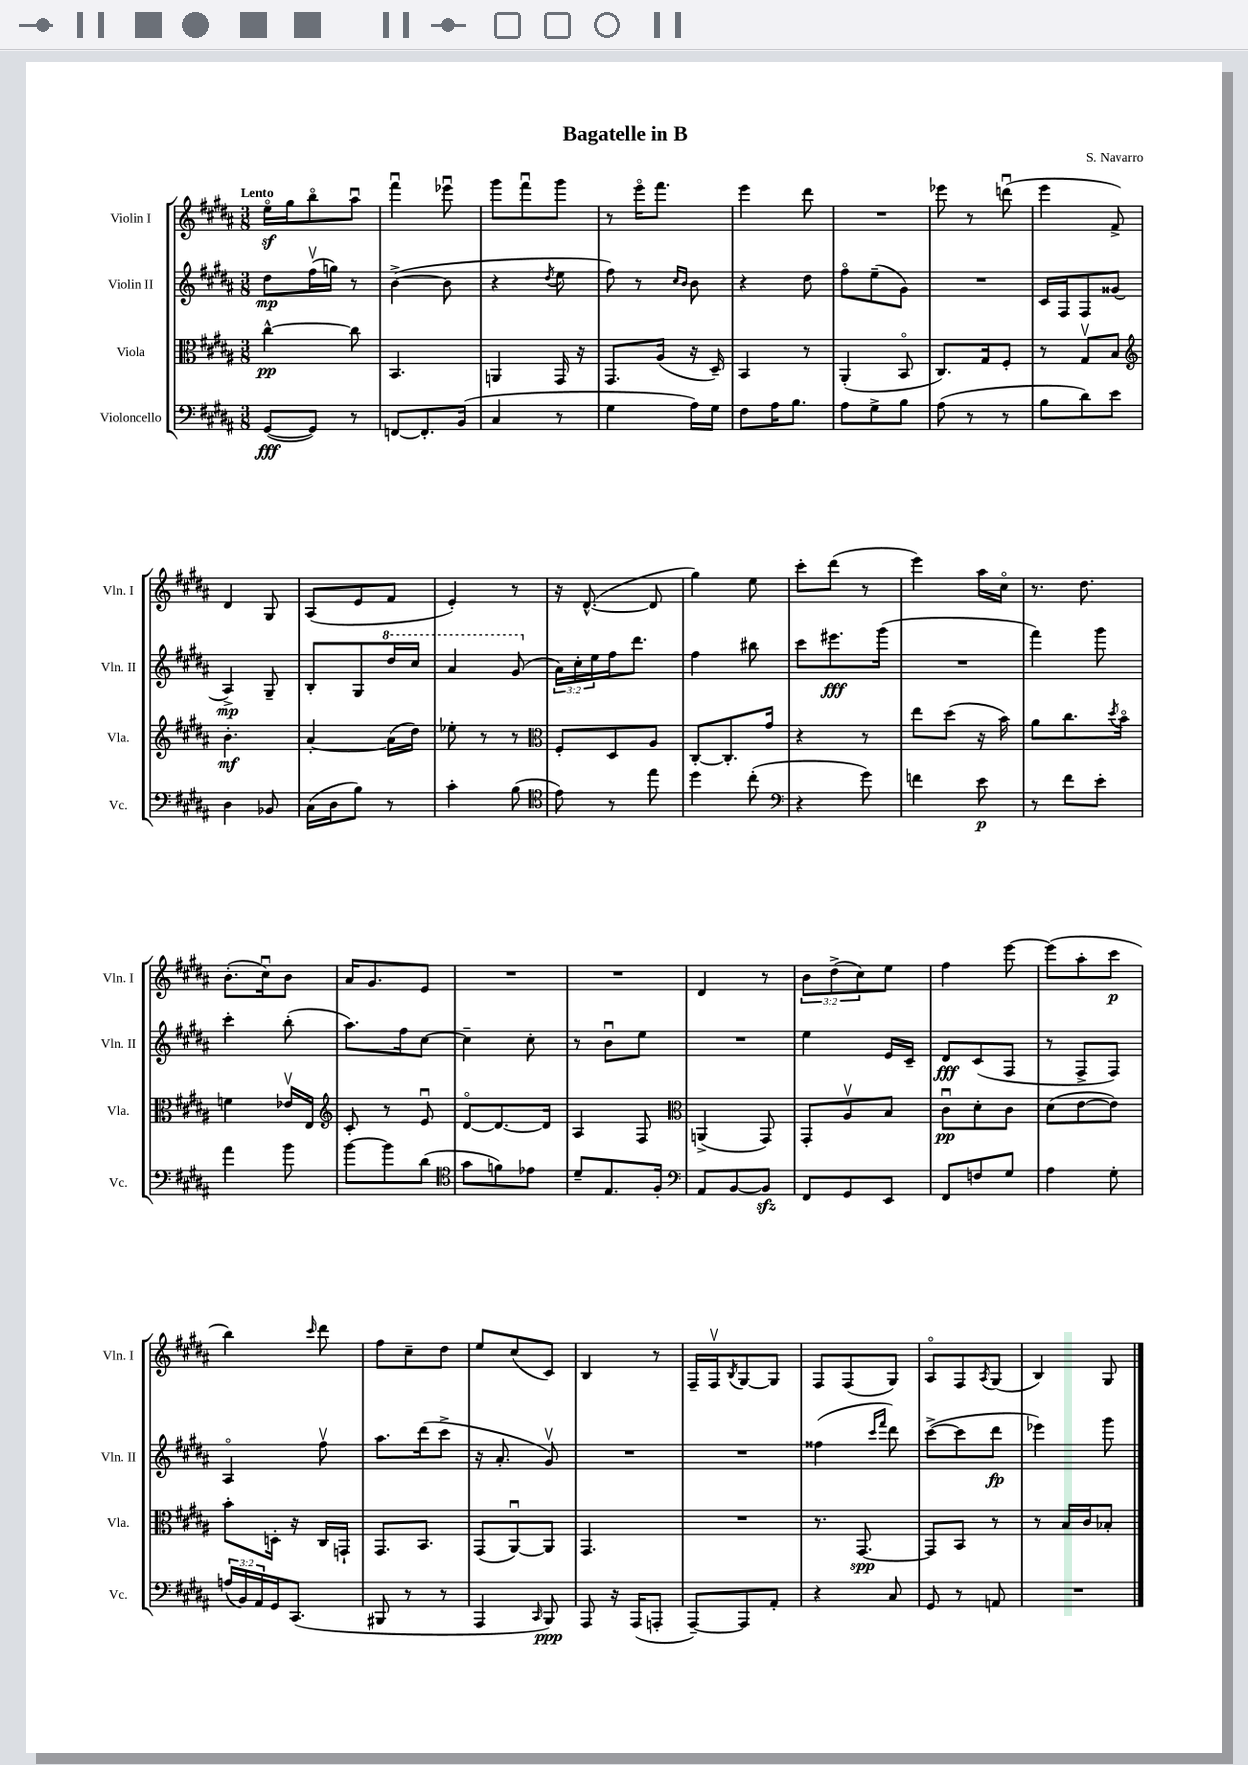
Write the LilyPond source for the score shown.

\header { title = "Bagatelle in B" composer = "S. Navarro" }
<<
\new StaffGroup <<
\new Staff = "s0" \with { instrumentName = "Violin I" shortInstrumentName = "Vln. I" } {
    \clef treble \key b \major \numericTimeSignature \time 3/8 \override Staff.TupletNumber.text = #tuplet-number::calc-fraction-text \tempo "Lento"
    e''16\flageolet\sf gis''16 b''8\flageolet ais''8\downbow |
    fis'''4\downbow ees'''8\downbow |
    gis'''8 fis'''8\downbow gis'''8 |
    r8 e'''16\flageolet fis'''8. |
    e'''4 dis'''8 |
    R4. |
    ees'''8 r8 d'''8\downbow( |
    e'''4 fis'8->) |
    dis'4 gis8 |
    ais8( e'8 fis'8 |
    e'4-.) r8 |
    r16 dis'8.~-^( dis'8 |
    gis''4) e''8 |
    cis'''8-. dis'''8( r8 |
    e'''4) ais''16 cis''16\flageolet |
    r8. dis''8. |
    b'8.-.( cis''16\downbow) b'8 |
    ais'16 gis'8. e'8 |
    R4. |
    R4. |
    dis'4 r8 |
    \tuplet 3/2 { b'8 dis''8->( cis''8) } e''8 |
    fis''4 e'''8~ |
    e'''8( ais''8-. cis'''8\p |
    b''4) \grace { cis'''16 } dis'''8 |
    fis''8 cis''8-- dis''8 |
    e''8 cis''8( cis'8) |
    b4 r8 |
    fis16-- fis16\upbow \acciaccatura { b8 } gis8~ gis8 |
    fis8 fis8( gis8) |
    ais8\flageolet fis8 \acciaccatura { ais8 } gis8( |
    b4) gis8 \bar "|." |
}
\new Staff = "s1" \with { instrumentName = "Violin II" shortInstrumentName = "Vln. II" } {
    \clef treble \key b \major \numericTimeSignature \time 3/8 \override Staff.TupletNumber.text = #tuplet-number::calc-fraction-text
    dis''8\mp fis''16\upbow( g''16) r8 |
    b'4~->( b'8 |
    r4 \acciaccatura { dis''8 } e''8 |
    fis''8) r8 \grace { cis''16 b'16 } b'8 |
    r4 dis''8 |
    fis''8\flageolet e''8--( gis'8) |
    R4. |
    cis'16 fis16 fis8 gisis'8( |
    ais4->\mp) gis8-- |
    b8-. gis8 \ottava #1 dis'''16 cis'''16 |
    ais''4 gis''8( \ottava #0 |
    \tuplet 3/2 { ais'16) cis''16-. e''16 } fis''16 dis'''8. |
    fis''4 bis''8 |
    cis'''8 eis'''8.\fff gis'''16( |
    R4. |
    fis'''4) gis'''8 |
    cis'''4-. b''8-.( |
    ais''8.) fis''16 cis''8~ |
    cis''4-- cis''8-. |
    r8 b'8\downbow e''8 |
    R4. |
    e''4 e'16 cis'16-- |
    dis'8\fff cis'8( fis8 |
    r8 fis8-> fis8) |
    ais4\flageolet fis''8\upbow |
    ais''8. dis'''16( cis'''8-> |
    r16 ais'8.-. gis'8\upbow) |
    R4. |
    R4. |
    fisis''4( \grace { cis'''16 fis'''16 } dis'''8) |
    cis'''8~->( cis'''8 dis'''8\fp |
    ees'''4) gis'''8 \bar "|." |
}
\new Staff = "s2" \with { instrumentName = "Viola" shortInstrumentName = "Vla." } {
    \clef alto \key b \major \numericTimeSignature \time 3/8
    cis''4~-^\pp cis''8 |
    b,4. |
    a,4 gis,16 r16 |
    gis,8. ais16( r16 dis16--) |
    b,4 r8 |
    ais,4-.( b,8\flageolet |
    cis8.) gis16 fis8-. |
    r8 gis8\upbow b8 |
    \clef treble b'4.-.\mf |
    ais'4~-. ais'16( dis''16) |
    ees''8-. r8 r8 |
    \clef alto fis8-. dis8 ais8 |
    cis8~-. cis8.-. gis'16 |
    r4 r8 |
    e''8 dis''8( r16 b'16) |
    ais'8 cis''8. \acciaccatura { dis''8 } b'16\flageolet |
    f'4 ees'16\upbow e16 |
    \clef treble cis'8-. r8 e'8\downbow |
    dis'8~\flageolet dis'8.~ dis'16 |
    ais4 fis8 |
    \clef alto a,4->( gis,8) |
    gis,8-. ais8\upbow b8 |
    cis'8\downbow\pp dis'8-. cis'8 |
    dis'8( e'8~ e'8) |
    b'8-. d16-. r16 cis16 g,16-! |
    gis,8. b,8. |
    gis,8( ais,8~\downbow) ais,8 |
    gis,4. |
    R4. |
    r8. gis,8.~\spp |
    gis,8 b,8 r8 |
    r8 b16 cis'16 bes8-. \bar "|." |
}
\new Staff = "s3" \with { instrumentName = "Violoncello" shortInstrumentName = "Vc." } {
    \clef bass \key b \major \numericTimeSignature \time 3/8 \override Staff.TupletNumber.text = #tuplet-number::calc-fraction-text
    gis,8~\fff( gis,8) r8 |
    f,8~ f,8.-. b,16( |
    cis4 r8 |
    gis4 ais16) gis16 |
    fis8 ais16 b8. |
    ais8 gis8-> b8 |
    ais8( r8 r8 |
    b8 dis'8) e'8 |
    dis4 bes,8 |
    cis16( dis16 b8) r8 |
    cis'4-. b8( |
    \clef tenor e'8) r8 e''8 |
    dis''4 cis''8-.( |
    \clef bass r4 gis'8) |
    f'4 e'8\p |
    r8 fis'8 e'8-. |
    ais'4 b'8 |
    b'8~ b'8 dis'8( |
    \clef tenor gis'8 f'8) ees'8 |
    dis'8-- e8. fis16-. |
    \clef bass ais,8 b,8~ b,8\sfz |
    fis,8 gis,8 e,8 |
    fis,8 f8 gis8 |
    ais4 gis8-. |
    \tuplet 3/2 { a16( b,16) ais,16 } gis,16 cis,8.( |
    bis,,8 r8 r8 |
    ais,,4 \grace { cis,16 } b,,8\ppp) |
    ais,,8 r16 ais,,16( a,,8-. |
    ais,,8~--) ais,,8 ais,8-. |
    r4 cis8 |
    gis,8 r8 a,8 |
    R4. \bar "|." |
}
>>
>>
\layout { \context { \Score \remove "Bar_number_engraver" } }
